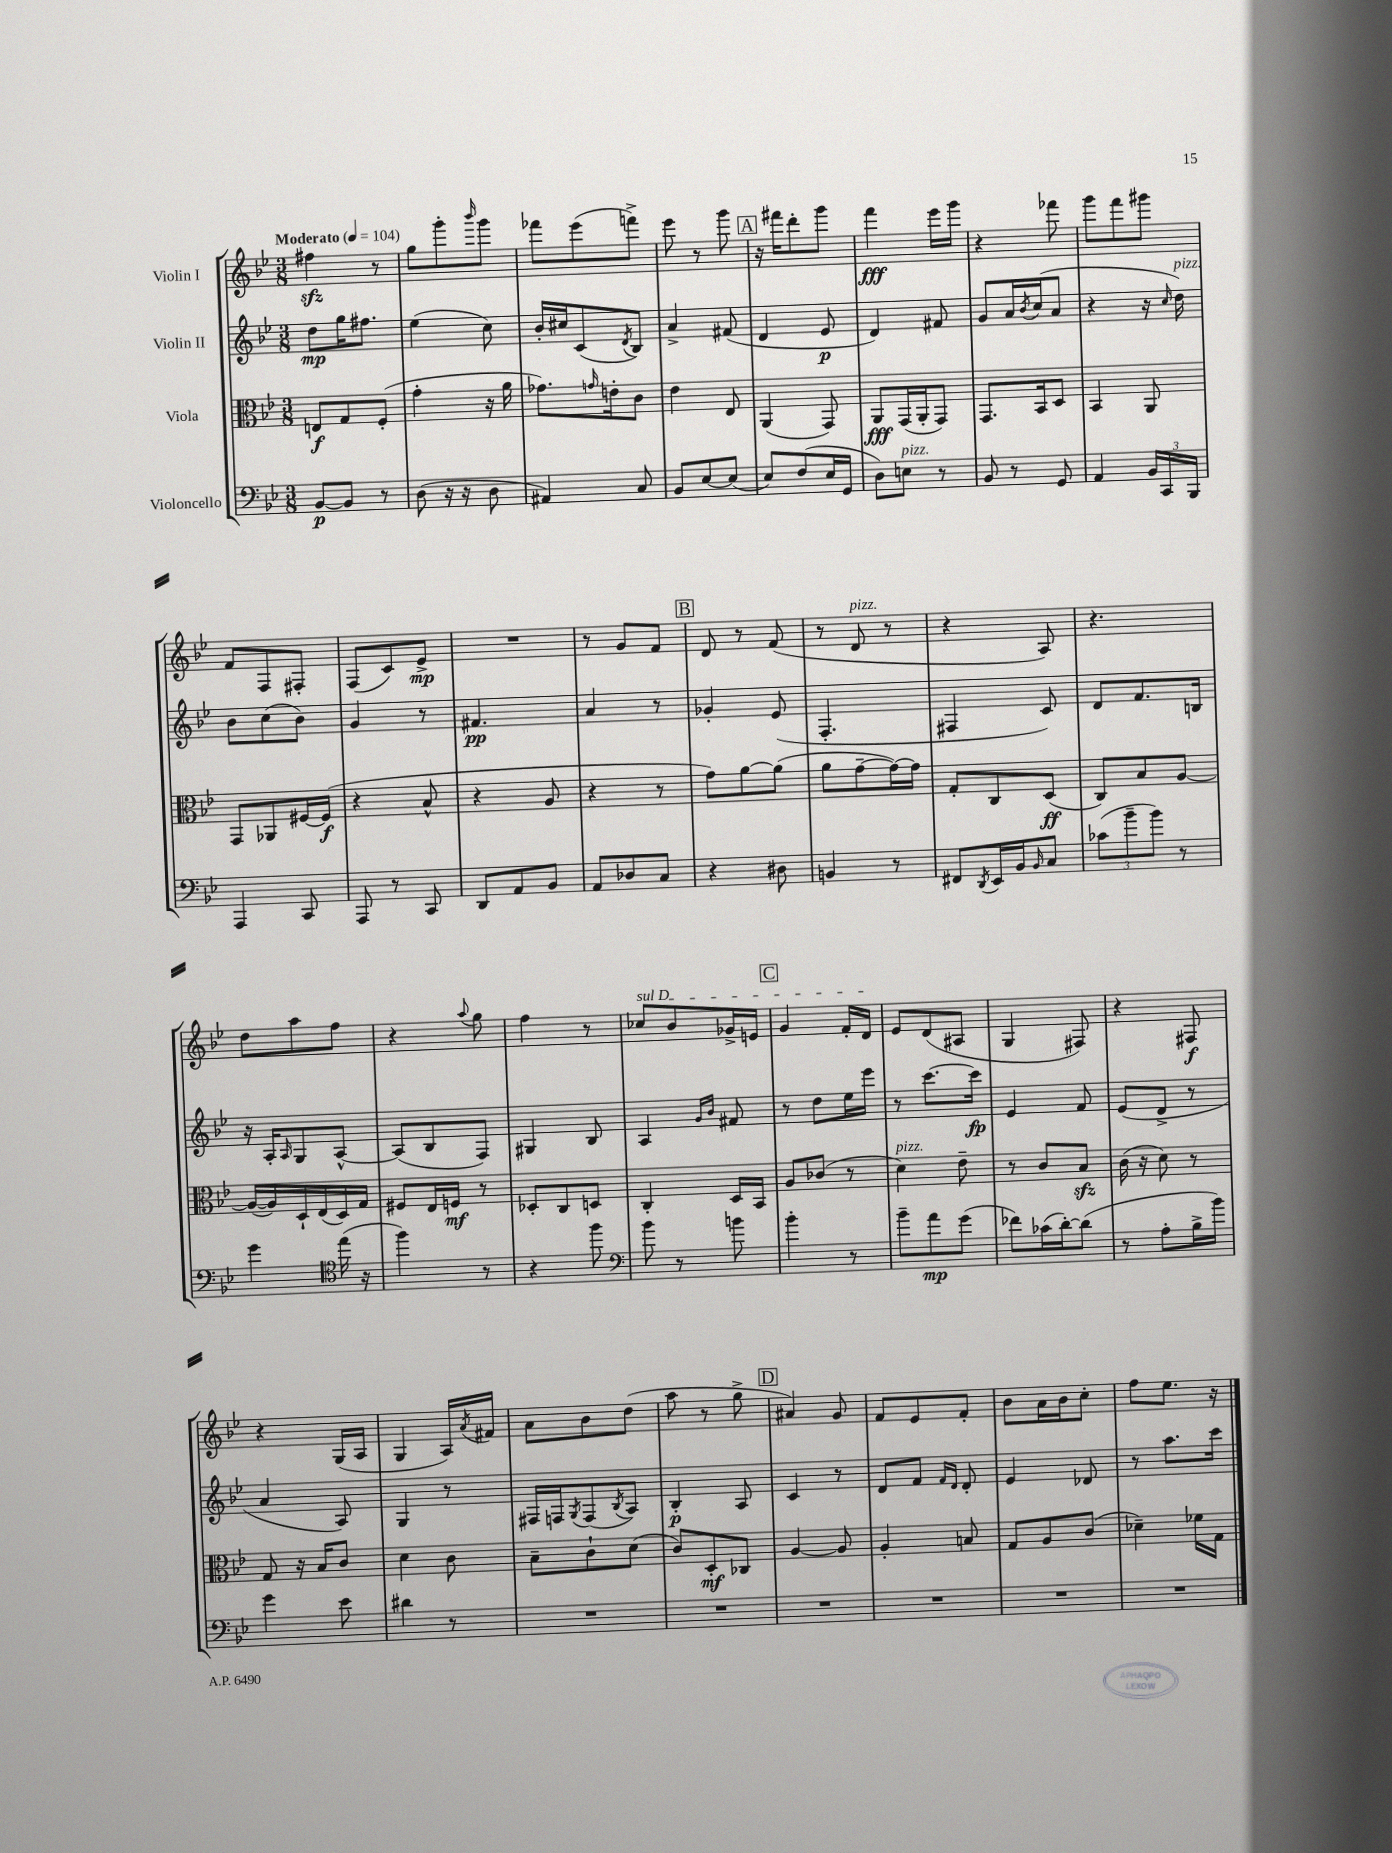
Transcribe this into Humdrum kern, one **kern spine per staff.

**kern	**kern	**kern	**kern
*staff4	*staff3	*staff2	*staff1
*clefF4	*clefC3	*clefG2	*clefG2
*k[b-e-]	*k[b-e-]	*k[b-e-]	*k[b-e-]
*M3/8	*M3/8	*M3/8	*M3/8
*MM104	*MM104	*MM104	*MM104
[8BB-	8E	8dd	4ff#
8BB-]	8G	16gg	.
.	.	8.ff#	.
8r	(8F'	.	8r
=	=	=	=
(8D	4g'	(4ee-	8gg
16r	.	.	8ggg'
16r	.	.	.
.	.	.	16qqbbb-
8D	16r	8cc)	8ggg
.	16a	.	.
=	=	=	=
4AA#)	8.g-)	16b-'	8fff-
.	.	16cc#	.
.	.	(8c	(8eee-
.	16qqg	.	.
.	16e'	.	.
.	.	8qd	.
8C	8c	8B-)	8fff^)
=	=	=	=
8BB-	4e-	4a^	8eee-
[8E-	.	.	8r
(8E-]	8E-	(8f#	8ggg
=	=	=	=
8E-)	(4AA	4d	16r
.	.	.	16fff#
(8F	.	.	8ddd'
16E-	8GG)	8e-	8ggg
16GG	.	.	.
=	=	=	=
8D)	8AA	4d)	4fff
8E	(16GG	.	.
.	16AA'	.	.
8r	8GG)	8f#	16eee-
.	.	.	16ggg
=	=	=	=
8BB-	8.GG	8g	4r
8r	.	16a	.
.	.	8qb-	.
.	16BB-	(16cc	.
8GG	8D	8a	8fff-
=	=	=	=
4AA	4BB-	4r	8ggg
.	.	.	8fff
24BB-	8AA	16r	8ggg#
24CC	.	.	.
.	.	16qqcc	.
.	.	16dd)	.
24BBB-	.	.	.
=	=	=	=
4AAA	8GG	8b-	8f
.	8AA-	(8cc	8F
8CC	[16F#	8b-)	8F#'
.	(16F#]	.	.
=	=	=	=
8AAA	4r	4g	(8F
8r	.	.	8c)
8CC	8B-^^	8r	8e-^
=	=	=	=
8DD	4r	4.f#	4.r
8AA	.	.	.
8BB-	8A	.	.
=	=	=	=
8AA	4r	4a	8r
8D-	.	.	8g
8C	8r	8r	8f
=	=	=	=
4r	8g)	4g-'	8d
.	[8a	.	8r
8D#	(8a]	(8e-	(8f
=	=	=	=
4BB	8a	4.F'	8r
.	[8g~	.	8d
8r	16g_)	.	8r
.	16g]	.	.
=	=	=	=
8FF#	8G'	4F#	4r
8qDD	.	.	.
16EE-	8C	.	.
16BB-	.	.	.
16qqBB-	.	.	.
8C	(8D	8c)	8A)
=	=	=	=
(12c-	8C)	8d	4.r
12b-~	.	.	.
.	8B-	8.f	.
12b-)	.	.	.
8r	[8A	.	.
.	.	16B	.
=	=	=	=
4g	(16A_	16r	8dd
.	16A])	16A'	.
.	.	16qqA	.
.	16D`	8G	8aa
.	(16E-	.	.
*clefC4	*	*	*
(16ee-	16D)	[8A^^	8ff
16r	16G	.	.
=	=	=	=
4ff)	8F#	(8A]	4r
.	16E-	8B-	.
.	16F	.	.
.	.	.	8qqaa
8r	8r	8F)	8gg
=	=	=	=
4r	8D-'	4G#	4ff
.	8C	.	.
8ff	8D	8B-	8r
=	=	=	=
*clefF4	*	*	*
8b-	4C'	4A	8cc-
8r	.	.	8b-
.	.	16qqg	.
.	.	16qqb-	.
8b	16D	8f#	16g-^
.	16BB-	.	16e
=	=	=	=
4b-'	8A	8r	4g
.	(8c-	8dd	.
8r	8r	16ee-	16f'
.	.	16eee-	16d
=	=	=	=
8b-~	4d)	8r	8e-
8a	.	[8.ccc	(8d
(8g	8e-~	.	8A#
.	.	16ccc]	.
=	=	=	=
8f-)	8r	4e-	4G
(16c-	8c	.	.
[16d')	.	.	.
(8d]	8B-	8f	8F#)
=	=	=	=
8r	(16c	(8e-	4r
.	16r	.	.
8A'	8d)	8d^	.
16B-^	8r	8r	8F#
16b-)	.	.	.
=	=	=	=
4g	8G	4a	4r
.	16r	.	.
.	16B-	.	.
8e-	8c	8A)	(16G
.	.	.	16A
=	=	=	=
4d#	4d	4G	4G
8r	8c	8r	16A)
.	.	.	8qa
.	.	.	16f#
=	=	=	=
4.r	8B-~	16F#	8a
.	.	16F	.
.	.	8qG	.
.	8c`	(8F	8b-
.	.	8qB-	.
.	(8d	8A)	(8dd
=	=	=	=
4.r	8c)	4B-'	8aa
.	8D'	.	8r
.	8C-	8A	8gg^
=	=	=	=
4.r	[4A	4c	4a#)
.	8A]	8r	8g
=	=	=	=
4.r	4A'	8d	8f
.	.	8f	8e-
.	.	16qqf	.
.	.	16qqd	.
.	8B	8d'	8f'
=	=	=	=
4.r	8G	4e-	8b-
.	8A	.	16a
.	.	.	16b-
.	(8c	8d-	8cc'
=	=	=	=
4.r	4d-~)	8r	8ff
.	.	8.aa	8.ee-
.	16f-	.	.
.	16G	16ccc	16r
==	==	==	==
*-	*-	*-	*-
